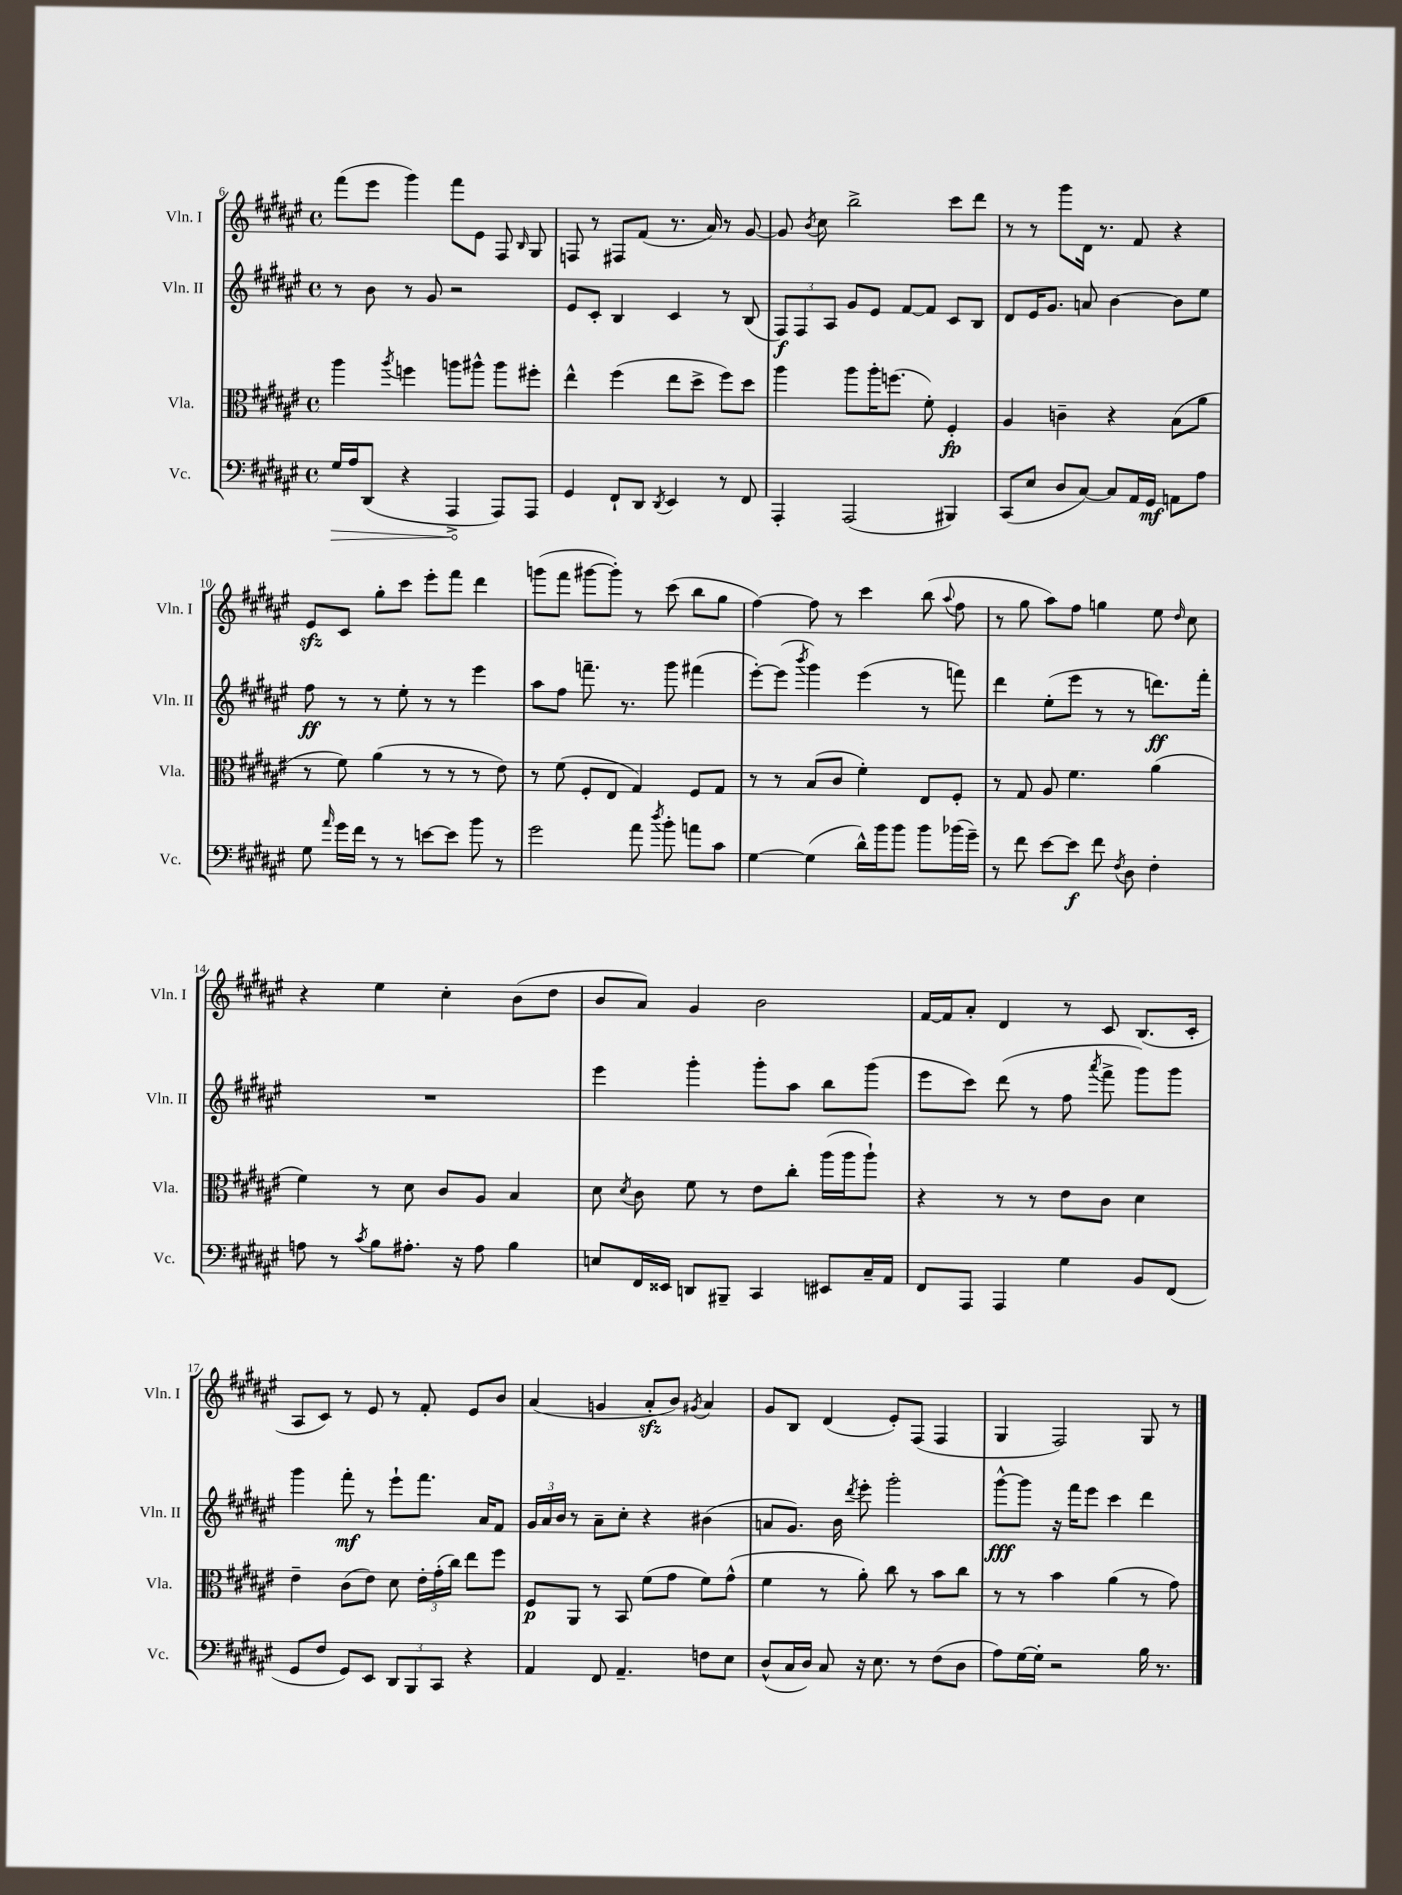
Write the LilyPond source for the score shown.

<<
\new StaffGroup <<
\new Staff = "s0" \with { instrumentName = "Vln. I" shortInstrumentName = "Vln. I" } {
    \clef treble \key fis \major \defaultTimeSignature \time 4/4
    \autoBeamOff fis'''8[( eis'''8] gis'''4) fis'''8[ eis'8] fis8 \grace { b16 } gis8 |
    f8 r8 fis8[ fis'8]( r8. ais'16) r8 gis'8~ |
    gis'8 \acciaccatura { b'8 } cis''8 b''2-> cis'''8[ dis'''8] |
    r8 r8 gis'''8[ dis'16] r8. fis'8 r4 |
    eis'8[\sfz cis'8] gis''8[-. cis'''8] eis'''8[-. fis'''8] dis'''4 |
    g'''8[( fis'''8] gis'''8[~ gis'''8]-.) r8 cis'''8( b''8[ gis''8] |
    fis''4~) fis''8 r8 cis'''4 b''8( \appoggiatura { ais''8 } fis''8 |
    r8 gis''8 ais''8[) fis''8] g''4 eis''8 \grace { dis''16 } cis''8 |
    r4 eis''4 cis''4-. b'8[( dis''8] |
    b'8[ ais'8]) gis'4 b'2 |
    fis'16[~ fis'16 ais'8]-. dis'4 r8 cis'8 b8.[( cis'16]-. |
    ais8[ cis'8]) r8 eis'8 r8 fis'8-. eis'8[ b'8] |
    ais'4( g'4 ais'8[-.\sfz b'8]) \acciaccatura { gis'8 } ais'4 |
    gis'8[ b8] dis'4( eis'8[-.) fis8]( fis4 |
    gis4 fis2) gis8 r8 \bar "|." |
}
\new Staff = "s1" \with { instrumentName = "Vln. II" shortInstrumentName = "Vln. II" } {
    \clef treble \key fis \major \defaultTimeSignature \time 4/4
    \autoBeamOff r8 b'8 r8 gis'8 r2 |
    eis'8[ cis'8]-. b4 cis'4 r8 b8( |
    \tuplet 3/2 { fis8[\f) fis8 ais8] } gis'8[ eis'8] fis'8[~ fis'8] cis'8[ b8] |
    dis'8[ eis'16 gis'8.] a'8 b'4~ b'8[ eis''8] |
    fis''8\ff r8 r8 eis''8-. r8 r8 eis'''4 |
    ais''8[ fis''8] f'''8.-- r8. gis'''8 fis'''4( |
    eis'''8[~-.) eis'''8]( \acciaccatura { b'''8 } gis'''4) eis'''4( r8 f'''8) |
    dis'''4 eis''8[-.( eis'''8] r8 r8 d'''8.[\ff) fis'''16]-. |
    R1 |
    eis'''4 gis'''4-. gis'''8[-. ais''8] b''8[ gis'''8]( |
    eis'''8[ cis'''8]) dis'''8( r8 fis''8 \acciaccatura { ais'''8 } fis'''8-> gis'''8[) gis'''8] |
    gis'''4 fis'''8-.\mf r8 eis'''8[-! fis'''8.] ais'16[ fis'8] |
    \tuplet 3/2 { gis'16[ ais'16 b'16] } r8 ais'8[-- cis''8]-. r4 bis'4( |
    a'8[ gis'8.]) b'16 \acciaccatura { dis'''8 } eis'''8-. gis'''2-. |
    gis'''8[~-^\fff gis'''8] r16 fis'''16[ eis'''8] cis'''4 dis'''4 \bar "|." |
}
\new Staff = "s2" \with { instrumentName = "Vla." shortInstrumentName = "Vla." } {
    \clef alto \key fis \major \defaultTimeSignature \time 4/4
    \autoBeamOff ais''4 \acciaccatura { ais''8 } f''4 a''8[ ais''8]-^ ais''8[ fis''8]-. |
    eis''4-^ fis''4( eis''8[ dis''8]-> fis''8[) dis''8] |
    ais''4 ais''8[ ais''16-. f''8.]( fis'8-.) fis4-.\fp |
    ais4 c'4-- r4 b8[( ais'8] |
    r8 fis'8) ais'4( r8 r8 r8 eis'8) |
    r8 fis'8( fis8[-. eis8] gis4) fis8[ gis8] |
    r8 r8 b8[( cis'8] fis'4-.) eis8[ fis8]-. |
    r8 gis8 ais8 fis'4. ais'4( |
    fis'4) r8 dis'8 cis'8[ ais8] b4 |
    dis'8 \acciaccatura { dis'8 } cis'8 fis'8 r8 eis'8[ cis''8]-. ais''16[( ais''16 ais''8]-!) |
    r4 r8 r8 eis'8[ cis'8] dis'4 |
    eis'4-- cis'8[( eis'8]) dis'8 \tuplet 3/2 { eis'16[-. gis'16-.( cis''16]) } eis''8[ fis''8] |
    fis8[\p ais,8] r8 b,8 fis'8[( gis'8] fis'8[) gis'8]-^( |
    fis'4 r8 ais'8-.) cis''8 r8 b'8[ cis''8] |
    r8 r8 b'4 ais'4( r8 gis'8) \bar "|." |
}
\new Staff = "s3" \with { instrumentName = "Vc." shortInstrumentName = "Vc." } {
    \clef bass \key fis \major \defaultTimeSignature \time 4/4
    \autoBeamOff \once \override Hairpin.circled-tip = ##t gis16[\> ais16 dis,8]( r4 ais,,4->\! ais,,8[) ais,,8] |
    gis,4 fis,8[-! dis,8] \acciaccatura { dis,8 } eis,4 r8 fis,8 |
    ais,,4-. ais,,2( bis,,4) |
    cis,8[( eis8] dis8[ cis8]~) cis8[ ais,16 gis,16]\mf a,8[ ais8] |
    gis8 \grace { ais'16 } gis'16[ fis'16] r8 r8 e'8[~ e'8] b'8 r8 |
    gis'2 ais'8 \acciaccatura { dis''8 } b'8-. a'8[ cis'8] |
    gis4~ gis4( dis'16[-^) b'16 b'8] b'8[ bes'16( gis'16]--) |
    r8 fis'8 eis'8[~ eis'8]\f fis'8 \acciaccatura { fis8 } dis8 fis4-. |
    a8 r8 \acciaccatura { cis'8 } b8[ ais8.]-. r16 ais8 b4 |
    e8[ fis,16 eisis,16] d,8[ bis,,8]-- cis,4 eis,8[ cis16-- ais,16] |
    fis,8[ ais,,8] ais,,4 gis4 b,8[ fis,8]( |
    gis,8[ fis8] gis,8[) eis,8] \tuplet 3/2 { dis,8[ b,,8 cis,8] } r4 |
    ais,4 fis,8 ais,4.-- f8[ eis8] |
    dis8[-^( cis16 dis16]) cis8 r16 eis8. r8 fis8[( dis8] |
    ais8[) gis16~ gis16]-. r2 b16 r8. \bar "|." |
}
>>
>>
\layout { \context { \Score currentBarNumber = #6 } }
